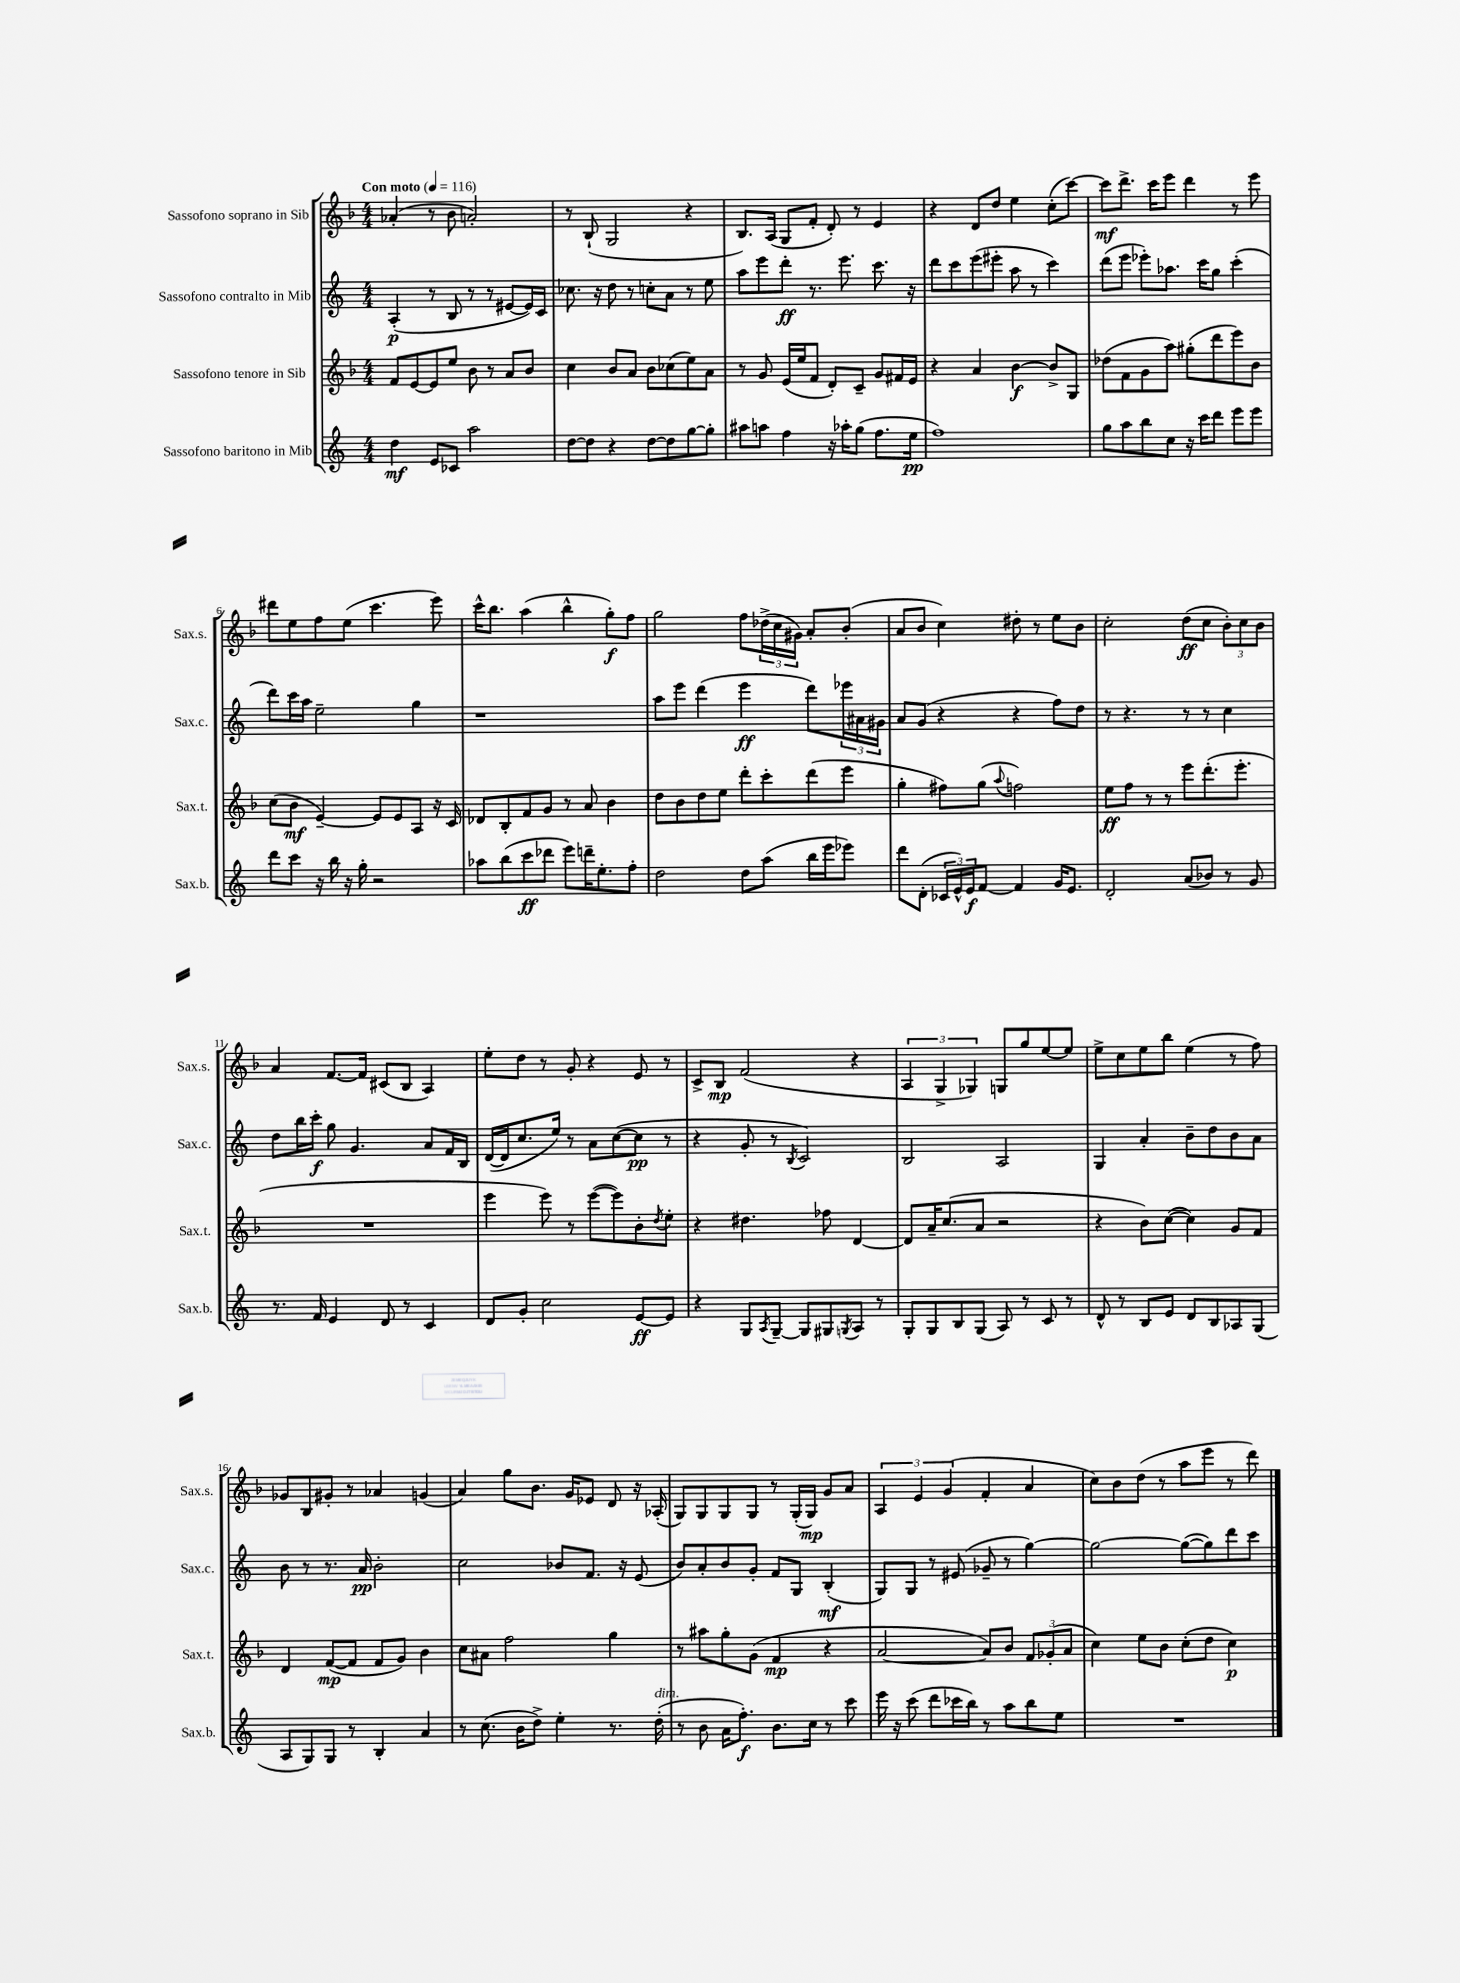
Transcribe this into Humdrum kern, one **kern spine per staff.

**kern	**kern	**kern	**kern
*staff4	*staff3	*staff2	*staff1
*clefG2	*clefG2	*clefG2	*clefG2
*k[]	*k[b-]	*k[]	*k[b-]
*M4/4	*M4/4	*M4/4	*M4/4
*MM116	*MM116	*MM116	*MM116
4dd	8f	(4A'	(4a-'
.	[8e	.	.
8e	8e]	8r	8r
8c-	8ee	8B	8b-
2aa	8b-	8r	2a')
.	8r	8r	.
.	8a	[8e#	.
.	8b-	16e#])	.
.	.	16c	.
=	=	=	=
[8dd	4cc	8.cc-	8r
8dd]	.	.	(8B-`
.	.	16r	.
4r	8b-	8dd	2G
.	8a	8r	.
[8dd	8b-	8cc'	.
8dd]	(8cc-	8a	.
[8gg	8ee)	8r	4r
8gg']	8a	8ee	.
=	=	=	=
8aa#	8r	8aa	8.B-)
8aa	8g	8eee	.
.	.	.	(16A
4ff	(16e	8ddd'	8G
.	16ee	.	.
.	8f	8.r	8f'
16r	8d')	.	8d')
16aa-'	.	8.eee	.
(8gg	8c~	.	8r
8.ff	8g	8.ccc	4e
.	16f#	.	.
16ee	16e	16r	.
=	=	=	=
1ff)	4r	8ddd	4r
.	.	8ccc	.
.	4a	(8eee	8d
.	.	8eee#'	8dd
.	[4b-	8aa	4ee
.	.	8r	.
.	8b-^]	4ccc)	(8cc'
.	8G	.	[8ccc)
=	=	=	=
8gg	(8dd-	(8ddd	8ccc]
8aa	8f	8eee	8.ddd^
8bb	8g	8eee-')	.
.	.	.	16ccc
8cc	8aa)	8.aa-	8eee
16r	(8gg#'	.	4ddd
16ccc	.	16ccc	.
8ddd	8ddd	8gg	.
8eee	8eee)	(4ccc'	8r
8eee	8b-	.	8eee
=	=	=	=
8ddd	(8cc	8ddd)	8ddd#
8ccc	8b-	16ccc	8ee
.	.	16aa	.
16r	[4e~)	2ee~	8ff
16bb	.	.	.
16r	.	.	(8ee
16gg'	.	.	.
2r	8e]	.	4.ccc
.	8e	.	.
.	8A	4gg	.
.	16r	.	8eee)
.	16c	.	.
=	=	=	=
8aa-	8d-	1r	16ccc^^
.	.	.	8.bb-
(8bb	8B-'	.	.
8ccc	8f	.	(4aa
8ddd-	8g	.	.
8eee)	8r	.	4bb-^^
16ddd~	8a	.	.
8.ee'	.	.	.
.	4b-	.	8gg')
8ff'	.	.	8ff
=	=	=	=
2dd	8dd	8aa	2gg
.	8b-	8eee	.
.	8dd	(4ddd	.
.	8ee	.	.
8dd	8ddd'	4eee	8ff
(8aa	8ccc'	.	(24dd-^
.	.	.	24cc
.	.	.	24g#)
16bb	(8ddd	8ddd)	8a'
16eee	.	.	.
8eee-)	8eee	24eee-	(8b-'
.	.	24a#	.
.	.	24g#	.
=	=	=	=
8ddd	4gg'	8a	8a
(8d'	.	(8g	8b-
24c-	8ff#)	4r	4cc)
24e^^)	.	.	.
24e	.	.	.
[8f	(8gg	.	.
.	8qqaa	.	.
4f]	2ff)	4r	8dd#'
.	.	.	8r
16g	.	8ff)	8ee
8.e	.	.	.
.	.	8dd	8b-
=	=	=	=
2d'	8ee	8r	2cc'
.	8ff	4.r	.
.	8r	.	.
.	8r	.	.
(8a	8eee	8r	(8dd
8b-)	(8.ddd'	8r	8cc
8r	.	4cc	12b-')
.	8.eee'	.	.
.	.	.	12cc
8g	.	.	.
.	.	.	12b-
=	=	=	=
8.r	1r	8dd	4a
.	.	16bb	.
16f	.	16ccc'	.
4e	.	8gg	[8.f
.	.	4.g	.
.	.	.	16f]
8d	.	.	(8c#
8r	.	.	8B-
4c	.	8a	4A)
.	.	16f	.
.	.	16B	.
=	=	=	=
8d	4eee	([16d	8ee'
.	.	16d]	.
8g'	.	8.cc	8dd
2cc	8eee)	.	8r
.	.	16ee)	.
.	8r	8r	8g'
.	([8eee	8a	4r
.	8eee])	([8cc	.
[8e	8b-'	8cc]	8e
.	8qdd	.	.
8e]	8ee'	8r	8r
=	=	=	=
4r	4r	4r	8c^
.	.	.	8B-
8G	4.dd#	8g'	(2f
8qA	.	.	.
[8G~	.	8r	.
.	.	8qB	.
8G]	.	2c)	.
8G#	8ff-	.	.
8qG	.	.	.
8A	[4d	.	4r
8r	.	.	.
=	=	=	=
8G'	8d]	2B	6A
8G	16a~	.	.
.	.	.	6G^
.	(8.cc	.	.
8B	.	.	.
.	.	.	6G-)
(8G	8a	.	.
8A)	2r	2A	8G
8r	.	.	8gg
8c	.	.	[8ee
8r	.	.	8ee]
=	=	=	=
8d^^	4r	4G	8ee^
8r	.	.	8cc
8B	8b-)	4a'	8ee
8e	([8cc	.	8bb-
8d	4cc])	8b~	(4ee
8B	.	8dd	.
8A-	8g	8b	8r
(8G	8f	8a	8ff)
=	=	=	=
8A	4d	8b	8g-
8G)	.	8r	8B-
8G	([8f	8.r	8g#'
8r	8f]	.	8r
.	.	16a	.
4B'	8f	2b'	4a-
.	8g)	.	.
4a	4b-	.	(4g
=	=	=	=
8r	8cc	2cc	4a)
(8.cc	8a#	.	.
.	2ff	.	8gg
16b	.	.	.
8dd^)	.	.	8.b-
4ee'	.	8b-	.
.	.	.	16g
.	.	8.f	8e-
8.r	4gg	.	8d
.	.	16r	.
.	.	(8e	16r
(16dd'	.	.	(16A-'
=	=	=	=
8r	8r	8b)	8G)
8b	8aa#	8a'	8G
16a	8gg'	8b	8G
8.ff')	.	.	.
.	(8g	8g'	8G
8.b	4f	8f	8r
.	.	8G	(16G'
16cc	.	.	16G)
8r	4r	(4B'	8g
8ccc	.	.	8a
=	=	=	=
16eee	[2a	8G)	6A
16r	.	.	.
(8ccc	.	8G	.
.	.	.	6e
8ddd	.	8r	.
.	.	.	(6g
16ccc-	.	(8e#	.
16bb)	.	.	.
8r	8a])	8g-~	4f'
8aa	8b-	8r	.
8bb	12f	[4gg)	4a
.	(12g-'	.	.
8ee	.	.	.
.	12a	.	.
=	=	=	=
1r	4cc)	2gg_	8cc)
.	.	.	8b-
.	8ee	.	(8dd
.	8b-	.	8r
.	(8cc'	(8gg_	8aa
.	8dd	8gg])	8eee
.	4cc)	8ddd	8r
.	.	8ccc	8ddd)
==	==	==	==
*-	*-	*-	*-
